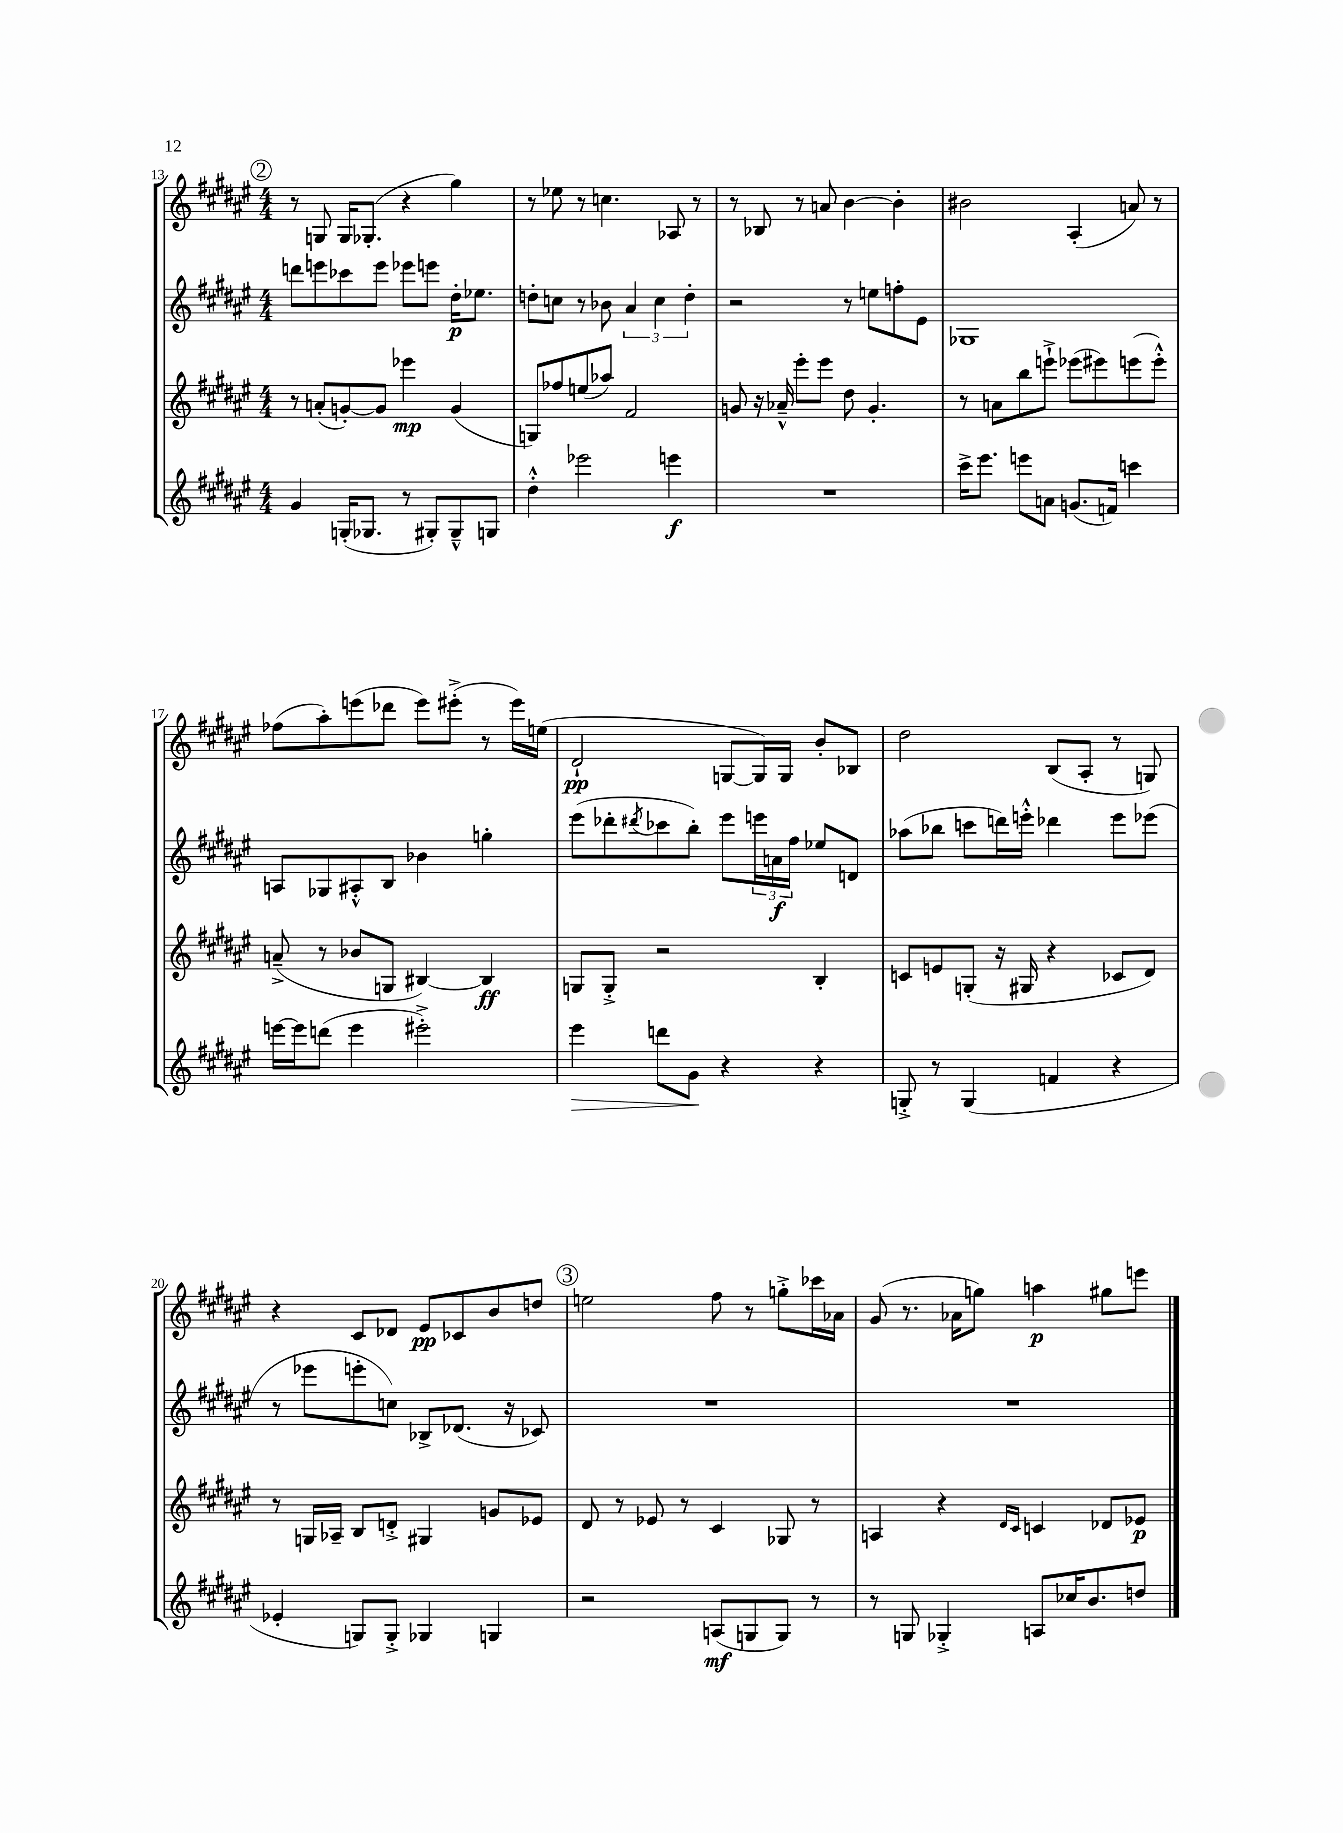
<<
\new StaffGroup <<
\new Staff = "s0" {
    \clef treble \key fis \major \numericTimeSignature \time 4/4
    \mark \markup { \circle "2" } r8 g8 g16 ges8.-.( r4 gis''4) |
    r8 ees''8 r8 c''4. aes8 r8 |
    r8 bes8 r8 a'8 b'4~ b'4-. |
    bis'2 ais4-.( a'8) r8 |
    fes''8( ais''8-.) e'''8( des'''8 e'''8) eis'''8-.->( r8 eis'''16) e''16( |
    dis'2-!\pp g8~ g16) g16 b'8-. bes8 |
    dis''2 b8( ais8-. r8 g8) |
    r4 cis'8 des'8 eis'8\pp ces'8 b'8 d''8 |
    \mark \markup { \circle "3" } e''2 fis''8 r8 g''8-.-> ces'''16 aes'16 |
    gis'8( r8. aes'16 g''8) a''4\p gis''8 e'''8 \bar "|." |
}
\new Staff = "s1" {
    \clef treble \key fis \major \numericTimeSignature \time 4/4
    \mark \markup { \circle "2" } d'''8 e'''8 ces'''8 e'''8 ees'''8 e'''8 dis''16-.\p ees''8. |
    d''8-. c''8 r8 bes'8 \tuplet 3/2 { ais'4 c''4 d''4-. } |
    r2 r8 e''8 f''8-. eis'8 |
    ges1 |
    a8 ges8 ais8-.-^ b8 bes'4 g''4-. |
    eis'''8( des'''8-. \acciaccatura { dis'''8 } ces'''8 b''8-.) eis'''8 \tuplet 3/2 { e'''16 a'16\f fis''16 } ees''8 d'8 |
    aes''8( bes''8 c'''8 d'''16) e'''16-.-^ des'''4 e'''8 ees'''8( |
    r8 ees'''8 e'''8-. c''8) bes8-> des'8.( r16 ces'8) |
    \mark \markup { \circle "3" } R1 |
    R1 \bar "|." |
}
\new Staff = "s2" {
    \clef treble \key fis \major \numericTimeSignature \time 4/4
    \mark \markup { \circle "2" } r8 a'8-.( g'8~-.) g'8 ees'''4\mp g'4( |
    g8) fes''8 e''8( aes''8) fis'2 |
    g'8 r16 aes'16---^ eis'''8-. eis'''8 dis''8 g'4.-. |
    r8 a'8 b''8 e'''8-!-> ees'''8( eis'''8) e'''8( e'''8-.-^) |
    a'8--->( r8 bes'8 g8 bis4~) bis4\ff |
    g8 g8-.-> r2 b4-. |
    c'8 e'8 g8-.( r16 gis16 r4 ces'8 dis'8) |
    r8 g16 aes16-- b8 d'8-.-> gis4 g'8 ees'8 |
    \mark \markup { \circle "3" } dis'8 r8 ees'8 r8 cis'4 ges8 r8 |
    a4 r4 \grace { dis'16 cis'16 } c'4 des'8 ees'8\p \bar "|." |
}
\new Staff = "s3" {
    \clef treble \key fis \major \numericTimeSignature \time 4/4
    \mark \markup { \circle "2" } gis'4 g16-.( ges8. r8 gis8-.) gis8---^ g8 |
    dis''4-.-^ ees'''2 e'''4\f |
    R1 |
    cis'''16-> eis'''8. e'''8 a'8 g'8.( f'16) c'''4 |
    e'''16~ e'''16 d'''8( e'''4 eis'''2-.->) |
    eis'''4\> d'''8 gis'8\! r4 r4 |
    g8-.-> r8 g4( f'4 r4 |
    ees'4-. g8) g8-.-> ges4 g4 |
    \mark \markup { \circle "3" } r2 a8\mf( g8 g8) r8 |
    r8 g8 ges4-.-> a8 ces''16 b'8. d''8 \bar "|." |
}
>>
>>
\layout { \context { \Score currentBarNumber = #13 } }
